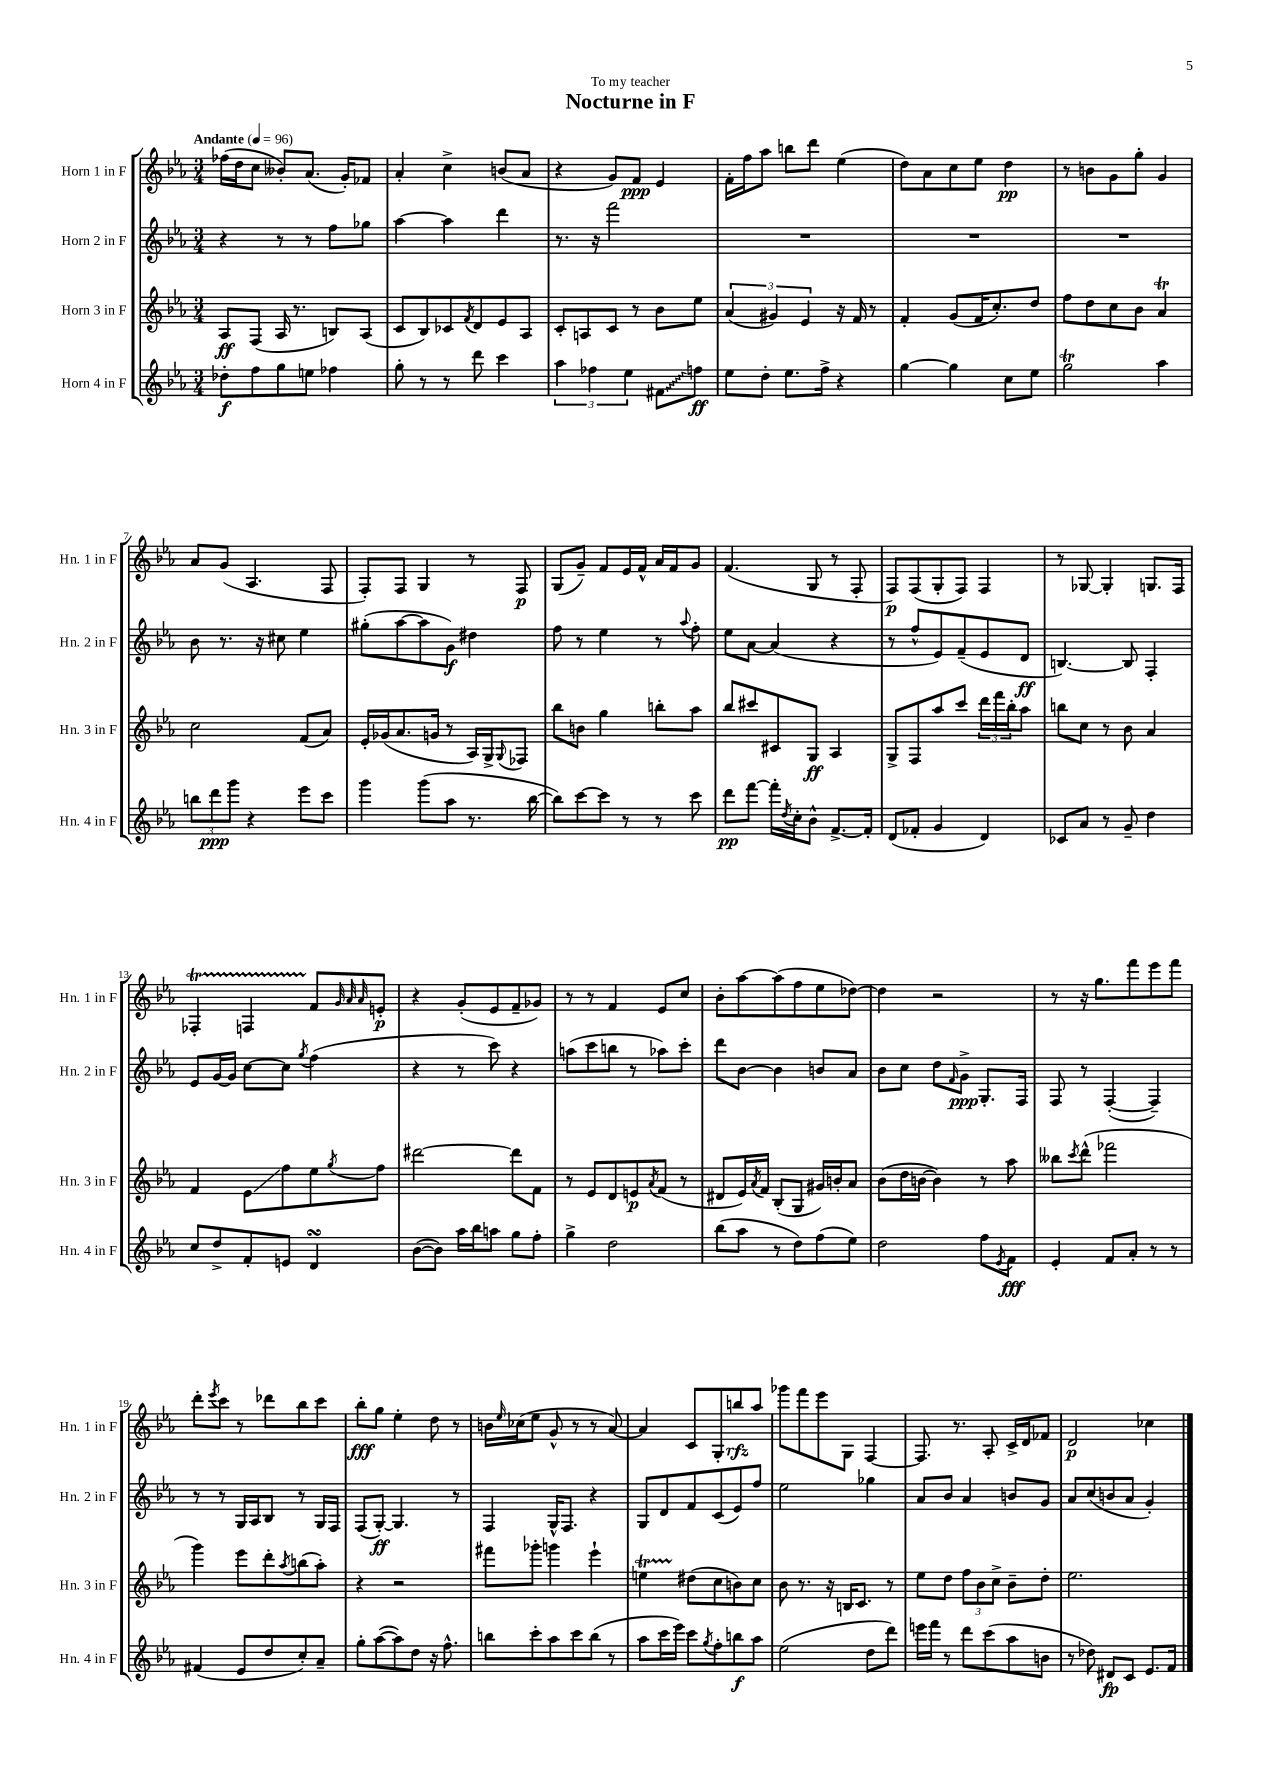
\header { title = "Nocturne in F" dedication = "To my teacher" }
<<
\new StaffGroup <<
\new Staff = "s0" \with { instrumentName = "Horn 1 in F" shortInstrumentName = "Hn. 1 in F" } {
    \clef treble \key ees \major \numericTimeSignature \time 3/4 \tempo "Andante" 4 = 96
    fes''16( d''16 c''8 beses'8-.) aes'8.( g'16-.) fes'8 |
    aes'4-. c''4-> b'8( aes'8 |
    r4 g'8) f'8\ppp ees'4 |
    f'16-. f''16 aes''8 b''8 d'''8 ees''4( |
    d''8) aes'8 c''8 ees''8 d''4\pp |
    r8 b'8 g'8 g''8-. g'4 |
    aes'8 g'8( aes4. f8 |
    f8-.) f8 g4 r8 f8\p |
    g8( g'8--) f'8 ees'16 f'16-^ aes'16 f'16 g'8 |
    f'4.( g8 r8 f8-. |
    f8\p) f8( g8-. f8) f4 |
    r8 ges8~ ges4-. g8. f16 |
    fes4-.\startTrillSpan f4 f'8\stopTrillSpan \grace { g'32 aes'32 aes'32 } e'8-.\p |
    r4 g'8-.( ees'8 f'8-- ges'8) |
    r8 r8 f'4 ees'8 c''8 |
    bes'8-. aes''8~ aes''8( f''8 ees''8 des''8~) |
    des''4 r2 |
    r8 r16 g''8. f'''8 ees'''8 f'''8 |
    d'''8-. \acciaccatura { ees'''8 } c'''8 r8 des'''8 bes''8 c'''8 |
    bes''8-.\fff g''8 ees''4-. d''8 r8 |
    b'16 \grace { ees''16 } ces''16( ees''8 g'8-^ r8 r8 aes'8~) |
    aes'4 c'8 g8-. b''8\rfz aes''8 |
    ges'''8 f'''8 ees'''8 g8 f4~ |
    f8. r8. aes8-. c'16-> d'16 fes'8 |
    d'2\p ces''4 \bar "|." |
}
\new Staff = "s1" \with { instrumentName = "Horn 2 in F" shortInstrumentName = "Hn. 2 in F" } {
    \clef treble \key ees \major \numericTimeSignature \time 3/4
    r4 r8 r8 f''8 ges''8 |
    aes''4~ aes''4 d'''4 |
    r8. r16 f'''2 |
    R2. |
    R2. |
    R2. |
    bes'8 r8. r16 cis''8 ees''4 |
    gis''8-.( aes''8~ aes''8 g'8\f) dis''4 |
    f''8 r8 ees''4 r8 \appoggiatura { aes''8 } f''8-. |
    ees''8 aes'8~ aes'4( r4 |
    r8 f''8-^ ees'8) f'8--( ees'8 d'8\ff |
    b4.~) b8 f4-. |
    ees'8 g'16~ g'16 c''8~ c''8 \acciaccatura { g''8 } f''4( |
    r4 r8 c'''8) r4 |
    a''8( c'''8 b''8 r8 aes''8) c'''8-. |
    d'''8 bes'8~ bes'4 b'8 aes'8 |
    bes'8 c''8 d''8 \grace { f'16 } g'8->\ppp g8.-. f16 |
    f8 r8 f4~-.( f4--) |
    r8 r8 g16 aes16 bes8 r8 g16 f16 |
    f8( g8~-.\ff) g4. r8 |
    f4 g16-^ f8. r4 |
    g8 d'8 f'8 c'8( ees'8) f''8 |
    ees''2 ges''4 |
    aes'8 bes'8 aes'4 b'8 g'8 |
    aes'8 c''8( b'8 aes'8 g'4-.) \bar "|." |
}
\new Staff = "s2" \with { instrumentName = "Horn 3 in F" shortInstrumentName = "Hn. 3 in F" } {
    \clef treble \key ees \major \numericTimeSignature \time 3/4
    aes8\ff f8( aes16 r8. b8) aes8( |
    c'8 bes8) ces'8 \acciaccatura { f'8 } d'8 ees'8 aes8 |
    c'8-. a8 c'8 r8 bes'8 ees''8 |
    \tuplet 3/2 { aes'4( gis'4) ees'4 } r16 f'16 r8 |
    f'4-. g'8( f'16 c''8.-.) d''8 |
    f''8 d''8 c''8 bes'8 aes'4\trill |
    c''2 f'8( aes'8) |
    ees'16-. ges'16( aes'8. g'16 r8 aes16) g16-> \appoggiatura { g8 } fes8 |
    bes''8 b'8 g''4 b''8-. aes''8 |
    bes''8 cis'''8 cis'8 g8\ff aes4 |
    g8-> f8 aes''8 c'''8 \tuplet 3/2 { d'''16 f'''16 bes''16-. } aes''8 |
    b''8 c''8 r8 bes'8 aes'4 |
    f'4 ees'8\glissando f''8 ees''8 \acciaccatura { g''8 } f''8 |
    dis'''2~ dis'''8 f'8 |
    r8 ees'8 d'8 e'8\p \acciaccatura { aes'8 } f'8( r8 |
    dis'8 ees'16) \acciaccatura { aes'8 } f'16 bes8-.( g8 gis'16) b'16-. aes'8 |
    bes'8( d''16 b'16~ b'4) r8 aes''8 |
    beses''8 \acciaccatura { c'''8 } d'''8-^( fes'''2 |
    g'''4) ees'''8 d'''8-. \acciaccatura { aes''8 } b''8( aes''8-.) |
    r4 r2 |
    fis'''8 ges'''8-. g'''4 ees'''4-! |
    e''4\startTrillSpan dis''8\stopTrillSpan( c''8 b'8) c''8 |
    bes'8 r8. r16 b16 c'8. r8 |
    ees''8 d''8 \tuplet 3/2 { f''8 bes'8 c''8-> } bes'8-- d''8-. |
    ees''2. \bar "|." |
}
\new Staff = "s3" \with { instrumentName = "Horn 4 in F" shortInstrumentName = "Hn. 4 in F" } {
    \clef treble \key ees \major \numericTimeSignature \time 3/4
    des''8-.\f f''8 g''8 e''8 fes''4 |
    g''8-. r8 r8 d'''8 c'''4 |
    \tuplet 3/2 { aes''4 fes''4 ees''4 } \once \override Glissando.style = #'zigzag fis'8\glissando f''8\ff |
    ees''8 d''8-. ees''8. f''16-> r4 |
    g''4~ g''4 c''8 ees''8 |
    g''2\trill aes''4 |
    \tuplet 3/2 { b''8 d'''8\ppp g'''8 } r4 ees'''8 c'''8 |
    g'''4 g'''8( aes''8 r8. bes''16~ |
    bes''8) c'''8~ c'''8 r8 r8 c'''8 |
    d'''8\pp f'''8~ f'''16-. \acciaccatura { d''8 } c''16-. bes'8-^ f'8.~-> f'16-. |
    d'8( fes'8-. g'4 d'4) |
    ces'8 aes'8 r8 g'8-- d''4 |
    c''8 d''8-> f'8-. e'8 d'4\turn |
    bes'8~( bes'8) aes''16 bes''16 a''8 g''8 f''8-. |
    g''4-> d''2 |
    bes''8( aes''8 r8 d''8) f''8( ees''8) |
    d''2 f''8 \acciaccatura { ees'8 } f'8\fff |
    ees'4-. f'8 aes'8-. r8 r8 |
    fis'4( ees'8 d''8 c''8-.) aes'8-- |
    g''8-. aes''8~( aes''8) d''8 r16 f''8.-^ |
    b''8 c'''8-. aes''8 c'''8 b''8( r8 |
    aes''8 c'''16 ees'''16) c'''8 \acciaccatura { g''8 } f''8-. b''8\f aes''8 |
    ees''2( d''8 d'''8) |
    e'''16 f'''16 r8 d'''8 c'''8( aes''8 b'8 |
    r8 des''8) dis'8\fp c'8 ees'8. f'16 \bar "|." |
}
>>
>>
